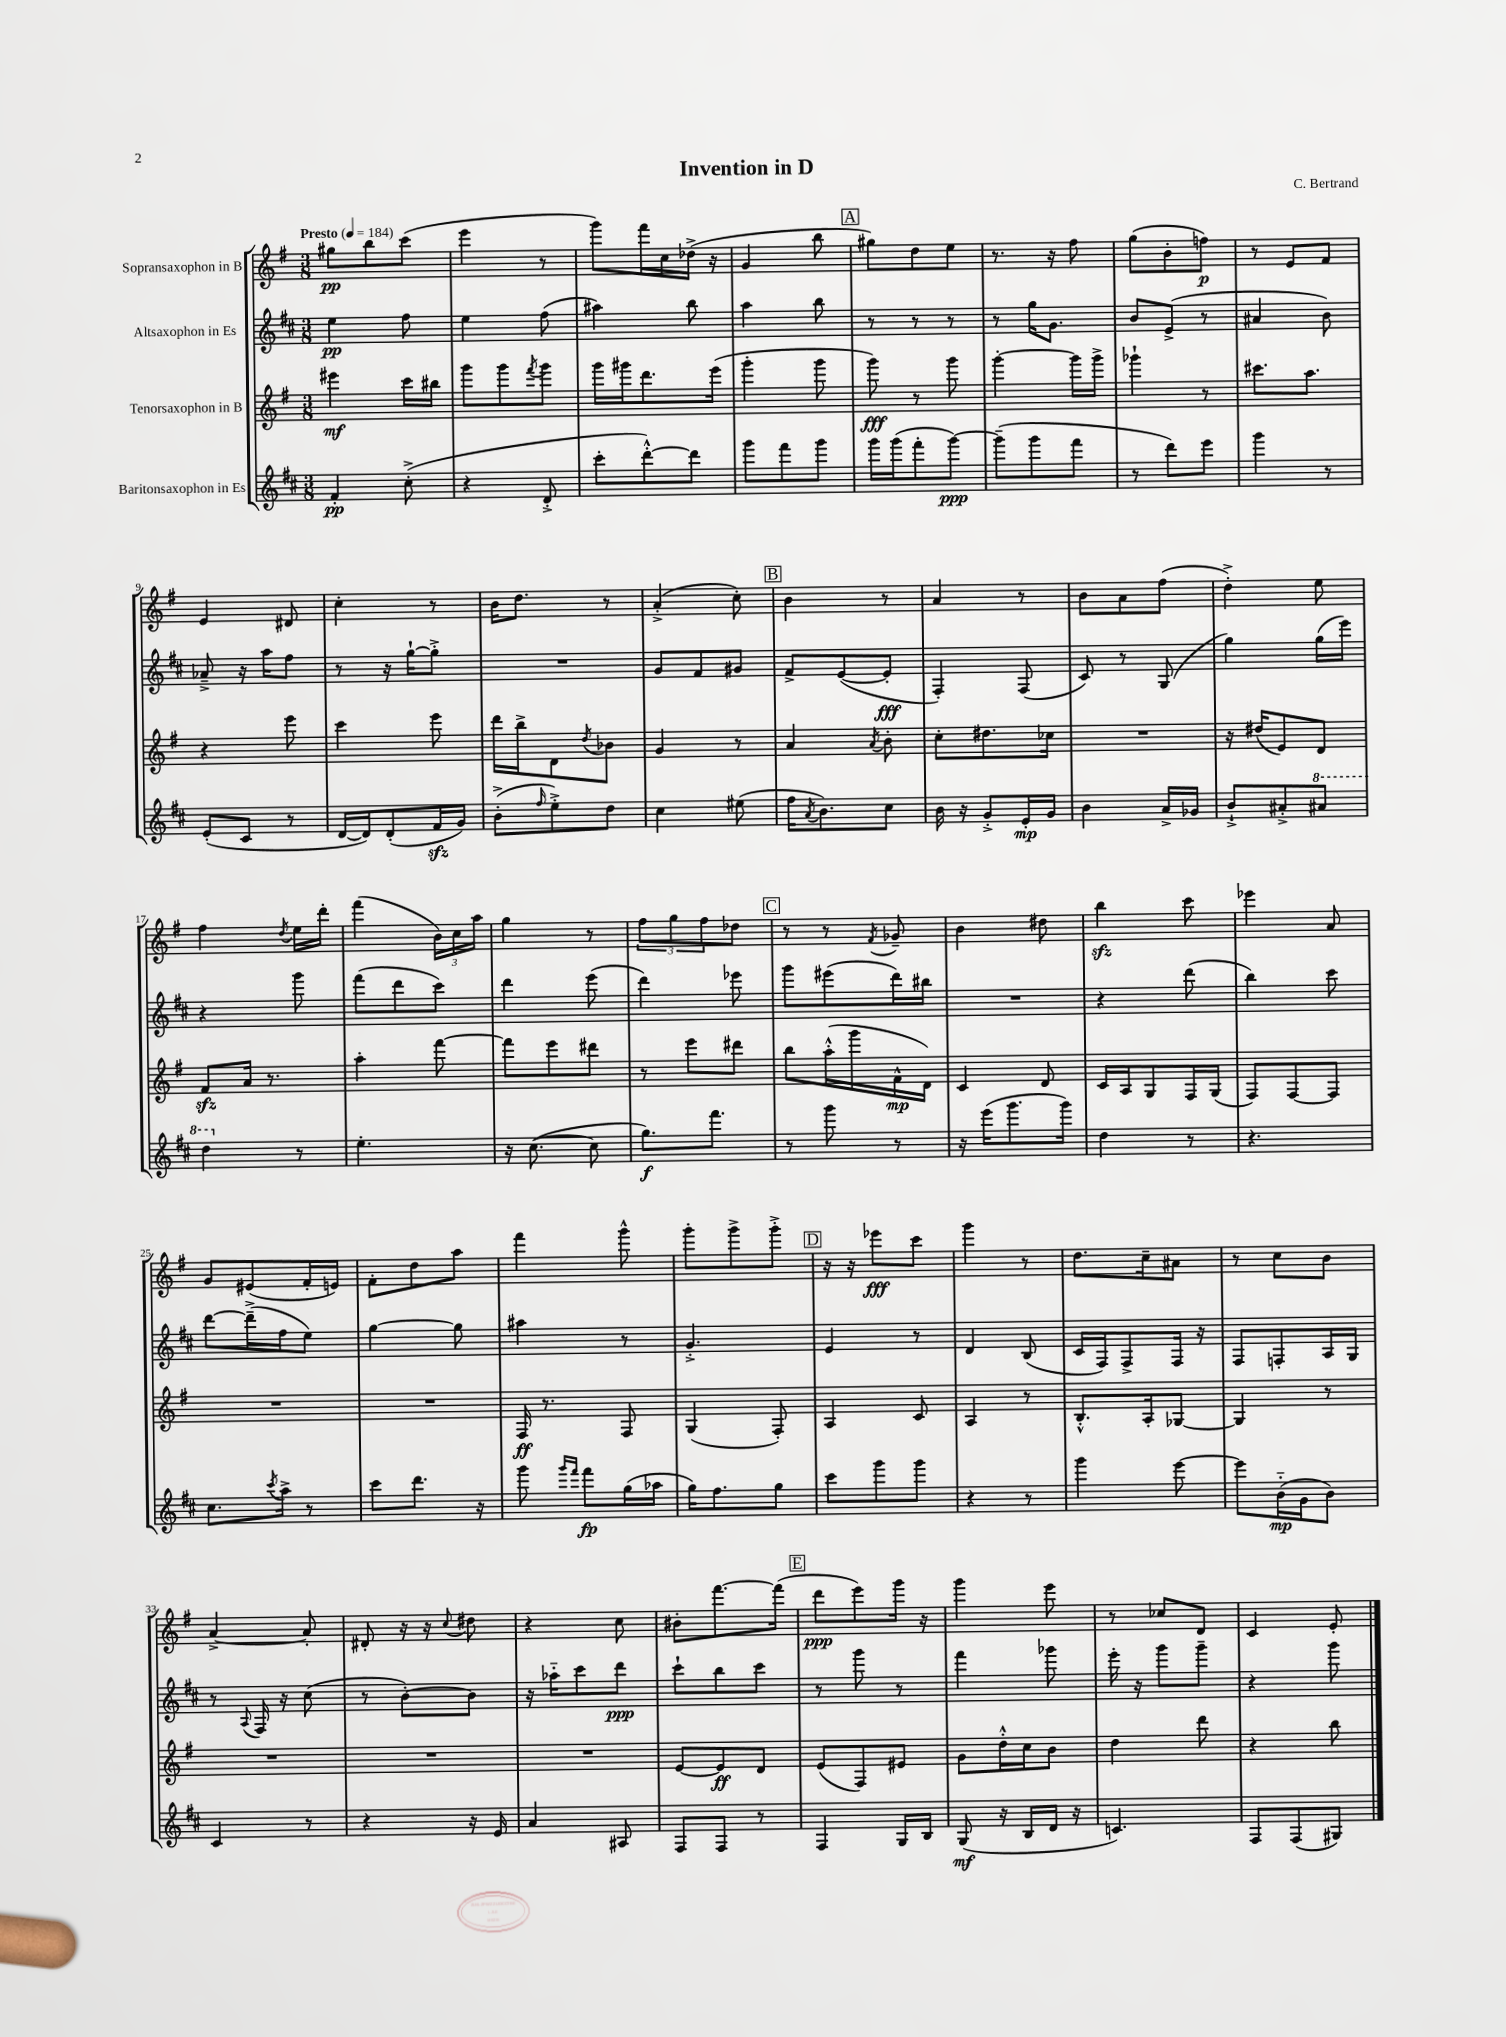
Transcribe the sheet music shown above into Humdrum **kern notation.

**kern	**dynam	**kern	**dynam	**kern	**dynam	**kern	**dynam
*part4	*part4	*part3	*part3	*part2	*part2	*part1	*part1
*staff4	*staff4	*staff3	*staff3	*staff2	*staff2	*staff1	*staff1
*I"Baritonsaxophon in Es	*	*I"Tenorsaxophon in B	*	*I"Altsaxophon in Es	*	*I"Sopransaxophon in B	*
*clefG2	*	*clefG2	*	*clefG2	*	*clefG2	*
*k[f#c#]	*	*k[f#]	*	*k[f#c#]	*	*k[f#]	*
*M3/8	*	*M3/8	*	*M3/8	*	*M3/8	*
*MM184	*	*MM184	*	*MM184	*	*MM184	*
=1	=1	=1	=1	=1	=1	=1	=1
!	!	!	!	!	!	!LO:TX:a:B:t=Presto	!
4f#'/	pp	4eee#X\	mf	4ee\	pp	8gg#X\L	pp
.	.	.	.	.	.	8bb\	.
(8cc#'^\	.	16ccc\LL	.	8ff#\	.	(8ccc\J	.
.	.	16bb#X\JJ	.	.	.	.	.
=2	=2	=2	=2	=2	=2	=2	=2
4r	.	8ggg\L	.	4ee\	.	4eee\	.
.	.	8ggg\	.	.	.	.	.
.	.	8qfff#/	.	.	.	.	.
8d'^/	.	8ggg\J	.	(8ff#\	.	8r	.
=3	=3	=3	=3	=3	=3	=3	=3
8ccc#'\L	.	16ggg\LL	.	4aa#X\)	.	8ggg\L)	.
.	.	16ggg#X\J	.	.	.	.	.
[8ddd'^^\)	.	8.ddd\	.	.	.	16fff#\L	.
.	.	.	.	.	.	16cc\	.
8ddd\J]	.	.	.	8bb\	.	(16dd-X^\JJ	.
.	.	(16eee\Jk	.	.	.	16r	.
=4	=4	=4	=4	=4	=4	=4	=4
8ggg\L	.	4ggg'\	.	4aa\	.	4g/	.
8fff#\	.	.	.	.	.	.	.
8ggg\J	.	8ggg\	.	8bb\	.	8bb\	.
!!LO:REH:place=s1:t=A
=5	=5	=5	=5	=5	=5	=5	=5
16ggg\LL	.	8ggg\)	fff	8r	.	8gg#X\L)	.
(16ggg\J	.	.	.	.	.	.	.
8fff#'\	.	8r	.	8r	.	8dd\	.
[8ggg\J)	ppp	8ggg\	.	8r	.	8ee\J	.
=6	=6	=6	=6	=6	=6	=6	=6
(8ggg~\L]	.	[4ggg'\	.	8r	.	8.r	.
8ggg\	.	.	.	16gg\KL	.	.	.
.	.	.	.	8.g\J	.	16r	.
8fff#\J	.	16ggg\LL]	.	.	.	8ff#\	.
.	.	16ggg^\JJ	.	.	.	.	.
=7	=7	=7	=7	=7	=7	=7	=7
8r	.	4ggg-X`\	.	8b/L	.	(8gg\L	.
8ddd\L)	.	.	.	(8e^/J	.	8b'\	.
8eee\J	.	8r	.	8r	.	8ffn\J)	p
=8	=8	=8	=8	=8	=8	=8	=8
4ggg\	.	8.ccc#X\L	.	4a#X/	.	8r	.
.	.	.	.	.	.	8e/L	.
.	.	8.aa\J	.	.	.	.	.
8r	.	.	.	8b\)	.	8f#/J	.
!!LO:LB:g=z
=9	=9	=9	=9	=9	=9	=9	=9
(8e'/L	.	4r	.	8a-X~^/	.	4e/	.
8c#/J	.	.	.	16r	.	.	.
.	.	.	.	16aa\KL	.	.	.
8r	.	8eee\	.	8ff#\J	.	8d#X/	.
=10	=10	=10	=10	=10	=10	=10	=10
[16d/LL	.	4ccc\	.	8r	.	4cc'\	.
16d/J])	.	.	.	.	.	.	.
(8d'/	.	.	.	16r	.	.	.
.	.	.	.	[16gg`\KL	.	.	.
16f#zz/L	.	8eee\	.	8gg'^\J]	.	8r	.
16g/JJ)	.	.	.	.	.	.	.
=11	=11	=11	=11	=11	=11	=11	=11
(8b'^\L	.	16ddd\LL	.	4.r	.	16b\KL	.
.	.	16bb^\J	.	.	.	8.dd\J	.
16qqff#/	.	.	.	.	.	.	.
8ee'^\)	.	8d\	.	.	.	.	.
.	.	8qdd/	.	.	.	.	.
8dd\J	.	8b-X\J	.	.	.	8r	.
=12	=12	=12	=12	=12	=12	=12	=12
4cc#\	.	4g/	.	8g/L	.	(4a'^/	.
.	.	.	.	8f#/	.	.	.
(8ee#X\	.	8r	.	8g#X/J	.	8cc'\)	.
!!LO:REH:place=s1:t=B
=13	=13	=13	=13	=13	=13	=13	=13
16ff#\KL	.	4a/	.	8f#^/L	.	4b\	.
8qa/	.	.	.	.	.	.	.
8.b\)	.	.	.	.	.	.	.
.	.	.	.	([8e/	.	.	.
.	.	8qa/	.	.	.	.	.
8cc#\J	.	8b'\	.	8e'/J]	fff	8r	.
=14	=14	=14	=14	=14	=14	=14	=14
16b\	.	8cc'\L	.	4F#'/)	.	4a/	.
16r	.	.	.	.	.	.	.
8g'^/L	.	8.dd#X\	.	.	.	.	.
16e'/L	mp	.	.	(8F#/	.	8r	.
16g/JJ	.	16cc-X\Jk	.	.	.	.	.
=15	=15	=15	=15	=15	=15	=15	=15
4b\	.	4.r	.	8c#/)	.	8b\L	.
.	.	.	.	8r	.	8a\	.
16a^/LL	.	.	.	(8G/	.	(8ff#\J	.
16g-X/JJ	.	.	.	.	.	.	.
=16	=16	=16	=16	=16	=16	=16	=16
8b`^/L	.	16r	.	4gg\)	.	4dd'^\)	.
.	.	(16dd#X/KL	.	.	.	.	.
8a#X'^/	.	8e/)	.	.	.	.	.
*8va	*	*	*	*	*	*	*
8aa#X/J	.	8d/J	.	(16gg\LL	.	8ee\	.
.	.	.	.	16eee\JJ)	.	.	.
!!LO:LB:g=z
=17	=17	=17	=17	=17	=17	=17	=17
4ddd\	.	8f#zz/L	.	4r	.	4ff#\	.
.	.	16a/Jk	.	.	.	.	.
.	.	8.r	.	.	.	.	.
.	.	.	.	.	.	8qdd/	.
*X8va	*	*	*	*	*	*	*
8r	.	.	.	8ggg\	.	16ee\LL	.
.	.	.	.	.	.	16ddd'\JJ	.
=18	=18	=18	=18	=18	=18	=18	=18
4.ee'\	.	4aa'\	.	(8fff#\L	.	(4fff#\	.
.	.	.	.	8ddd\	.	.	.
.	.	[8fff#\	.	8ccc#\J)	.	24b\LL)	.
.	.	.	.	.	.	24cc\	.
.	.	.	.	.	.	24aa\JJ	.
=19	=19	=19	=19	=19	=19	=19	=19
16r	.	8fff#\L]	.	4ddd\	.	4gg\	.
([8.cc#\	.	.	.	.	.	.	.
.	.	8eee\	.	.	.	.	.
8cc#\]	.	8ddd#X\J	.	(8eee\	.	8r	.
=20	=20	=20	=20	=20	=20	=20	=20
8.gg\L)	f	8r	.	4ddd\)	.	12ff#\L	.
.	.	.	.	.	.	12gg\	.
.	.	8eee\L	.	.	.	.	.
.	.	.	.	.	.	12ff#\	.
8.fff#\J	.	.	.	.	.	.	.
.	.	8ddd#X\J	.	8eee-X\	.	8dd-X\J	.
!!LO:REH:place=s1:t=C
=21	=21	=21	=21	=21	=21	=21	=21
8r	.	8bb\L	.	8ggg\L	.	8r	.
8ggg\	.	(16aa'^^\L	.	(8eee#X\	.	8r	.
.	.	16ggg\	.	.	.	.	.
.	.	.	.	.	.	8qf#/	.
8r	.	16f#^^\	mp	16ddd\L)	.	8g-X~/	.
.	.	16d\JJ)	.	16bb#X\JJ	.	.	.
=22	=22	=22	=22	=22	=22	=22	=22
16r	.	4c/	.	4.r	.	4b\	.
(16eee\KL	.	.	.	.	.	.	.
8.ggg\	.	.	.	.	.	.	.
.	.	8d/	.	.	.	8dd#X\	.
16ggg\Jk)	.	.	.	.	.	.	.
=23	=23	=23	=23	=23	=23	=23	=23
4dd\	.	16c/LL	.	4r	.	4bbzz\	.
.	.	16A/J	.	.	.	.	.
.	.	8G/	.	.	.	.	.
8r	.	16F#/L	.	(8ddd\	.	8ccc\	.
.	.	(16G/JJ	.	.	.	.	.
=24	=24	=24	=24	=24	=24	=24	=24
4.r	.	8F#/L)	.	4bb\)	.	4eee-X\	.
.	.	[8F#/	.	.	.	.	.
.	.	8F#/J]	.	8ccc#\	.	8a/	.
!!LO:LB:g=z
=25	=25	=25	=25	=25	=25	=25	=25
8.cc#\L	.	4.r	.	[8ddd\L	.	8g/L	.
.	.	.	.	(16ddd~^\L]	.	(8e#X/	.
8qccc#/	.	.	.	.	.	.	.
16aa^\Jk	.	.	.	16ff#\J	.	.	.
8r	.	.	.	8ee\J)	.	16f#'/L	.
.	.	.	.	.	.	16en/JJ)	.
=26	=26	=26	=26	=26	=26	=26	=26
8ccc#\L	.	4.r	.	[4gg\	.	8f#'\L	.
8.ddd\J	.	.	.	.	.	8dd\	.
.	.	.	.	8gg\]	.	8aa\J	.
16r	.	.	.	.	.	.	.
=27	=27	=27	=27	=27	=27	=27	=27
8ggg\	.	16F#/	ff	4aa#X\	.	4fff#\	.
.	.	8.r	.	.	.	.	.
16qqggg/LL	.	.	.	.	.	.	.
16qqfff#/JJ	.	.	.	.	.	.	.
8fff#\L	fp	.	.	.	.	.	.
(16gg\L	.	8F#/	.	8r	.	8ggg^^\	.
16aa-X\JJ	.	.	.	.	.	.	.
=28	=28	=28	=28	=28	=28	=28	=28
16gg\KL)	.	(4G/	.	4.g'^/	.	8ggg'\L	.
8.ff#\	.	.	.	.	.	.	.
.	.	.	.	.	.	8ggg^\	.
8gg\J	.	8F#'/)	.	.	.	8ggg'^\J	.
!!LO:REH:place=s1:t=D
=29	=29	=29	=29	=29	=29	=29	=29
8ccc#\L	.	4A/	.	4e/	.	16r	.
.	.	.	.	.	.	16r	.
8ggg\	.	.	.	.	.	8eee-X\L	fff
8ggg\J	.	8c/	.	8r	.	8ccc\J	.
=30	=30	=30	=30	=30	=30	=30	=30
4r	.	4A/	.	4d/	.	4ggg\	.
8r	.	8r	.	(8B/	.	8r	.
=31	=31	=31	=31	=31	=31	=31	=31
4ggg\	.	8.B'^^/L	.	16c#/LL	.	8.dd\L	.
.	.	.	.	16F#/J)	.	.	.
.	.	.	.	8F#^/	.	.	.
.	.	16A'/k	.	.	.	16cc~\k	.
[8eee\	.	[8G-X/J	.	16F#/Jk	.	8a#X\J	.
.	.	.	.	16r	.	.	.
=32	=32	=32	=32	=32	=32	=32	=32
8eee\L]	.	4G-/]	.	8F#/L	.	8r	.
(16b\L	mp	.	.	8Fn'/	.	8cc\L	.
16g\J	.	.	.	.	.	.	.
8b\J)	.	8r	.	16A/L	.	8b\J	.
.	.	.	.	16G/JJ	.	.	.
!!LO:LB:g=z
=33	=33	=33	=33	=33	=33	=33	=33
4c#/	.	4.r	.	8r	.	[4a^/	.
.	.	.	.	8qqA/	.	.	.
.	.	.	.	16F#/	.	.	.
.	.	.	.	16r	.	.	.
8r	.	.	.	(8cc#\	.	8a'/]	.
=34	=34	=34	=34	=34	=34	=34	=34
4r	.	4.r	.	8r	.	8d#X'/	.
.	.	.	.	[8b'\L)	.	16r	.
.	.	.	.	.	.	16r	.
.	.	.	.	.	.	8qqcc/	.
16r	.	.	.	8b\J]	.	8dd#X\	.
16e/	.	.	.	.	.	.	.
=35	=35	=35	=35	=35	=35	=35	=35
4a/	.	4.r	.	16r	.	4r	.
.	.	.	.	16aa-X\KL	.	.	.
.	.	.	.	8ccc#\	.	.	.
8A#X/	.	.	.	8ddd\J	ppp	8cc\	.
=36	=36	=36	=36	=36	=36	=36	=36
8F#/L	.	[8e/L	.	8ccc#`\L	.	8b#X'\L	.
8F#/J	.	8e/]	ff	8bb\	.	[8.fff#\	.
8r	.	8d/J	.	8ccc#\J	.	.	.
.	.	.	.	.	.	(16fff#\Jk]	.
!!LO:REH:place=s1:t=E
=37	=37	=37	=37	=37	=37	=37	=37
4F#/	.	(8e/L	.	8r	.	8ddd\L	ppp
.	.	8F#/)	.	8ggg\	.	8eee\)	.
16G/LL	.	8e#X/J	.	8r	.	16ggg\Jk	.
16B/JJ	.	.	.	.	.	16r	.
=38	=38	=38	=38	=38	=38	=38	=38
(8G/	mf	8g\L	.	4fff#\	.	4ggg\	.
16r	.	16dd'^^\L	.	.	.	.	.
16B/LL	.	16cc\J	.	.	.	.	.
16d/JJ	.	8b\J	.	8ggg-X\	.	8eee\	.
16r	.	.	.	.	.	.	.
=39	=39	=39	=39	=39	=39	=39	=39
4.cn/)	.	4dd\	.	16eee'\	.	8r	.
.	.	.	.	16r	.	.	.
.	.	.	.	8ggg\L	.	8cc-X/L	.
.	.	8ddd\	.	8ggg~\J	.	8d/J	.
=40	=40	=40	=40	=40	=40	=40	=40
8F#/L	.	4r	.	4r	.	4c/	.
(8F#/	.	.	.	.	.	.	.
8G#X/J)	.	8bb\	.	8ggg\	.	8e'/	.
==	==	==	==	==	==	==	==
*-	*-	*-	*-	*-	*-	*-	*-
